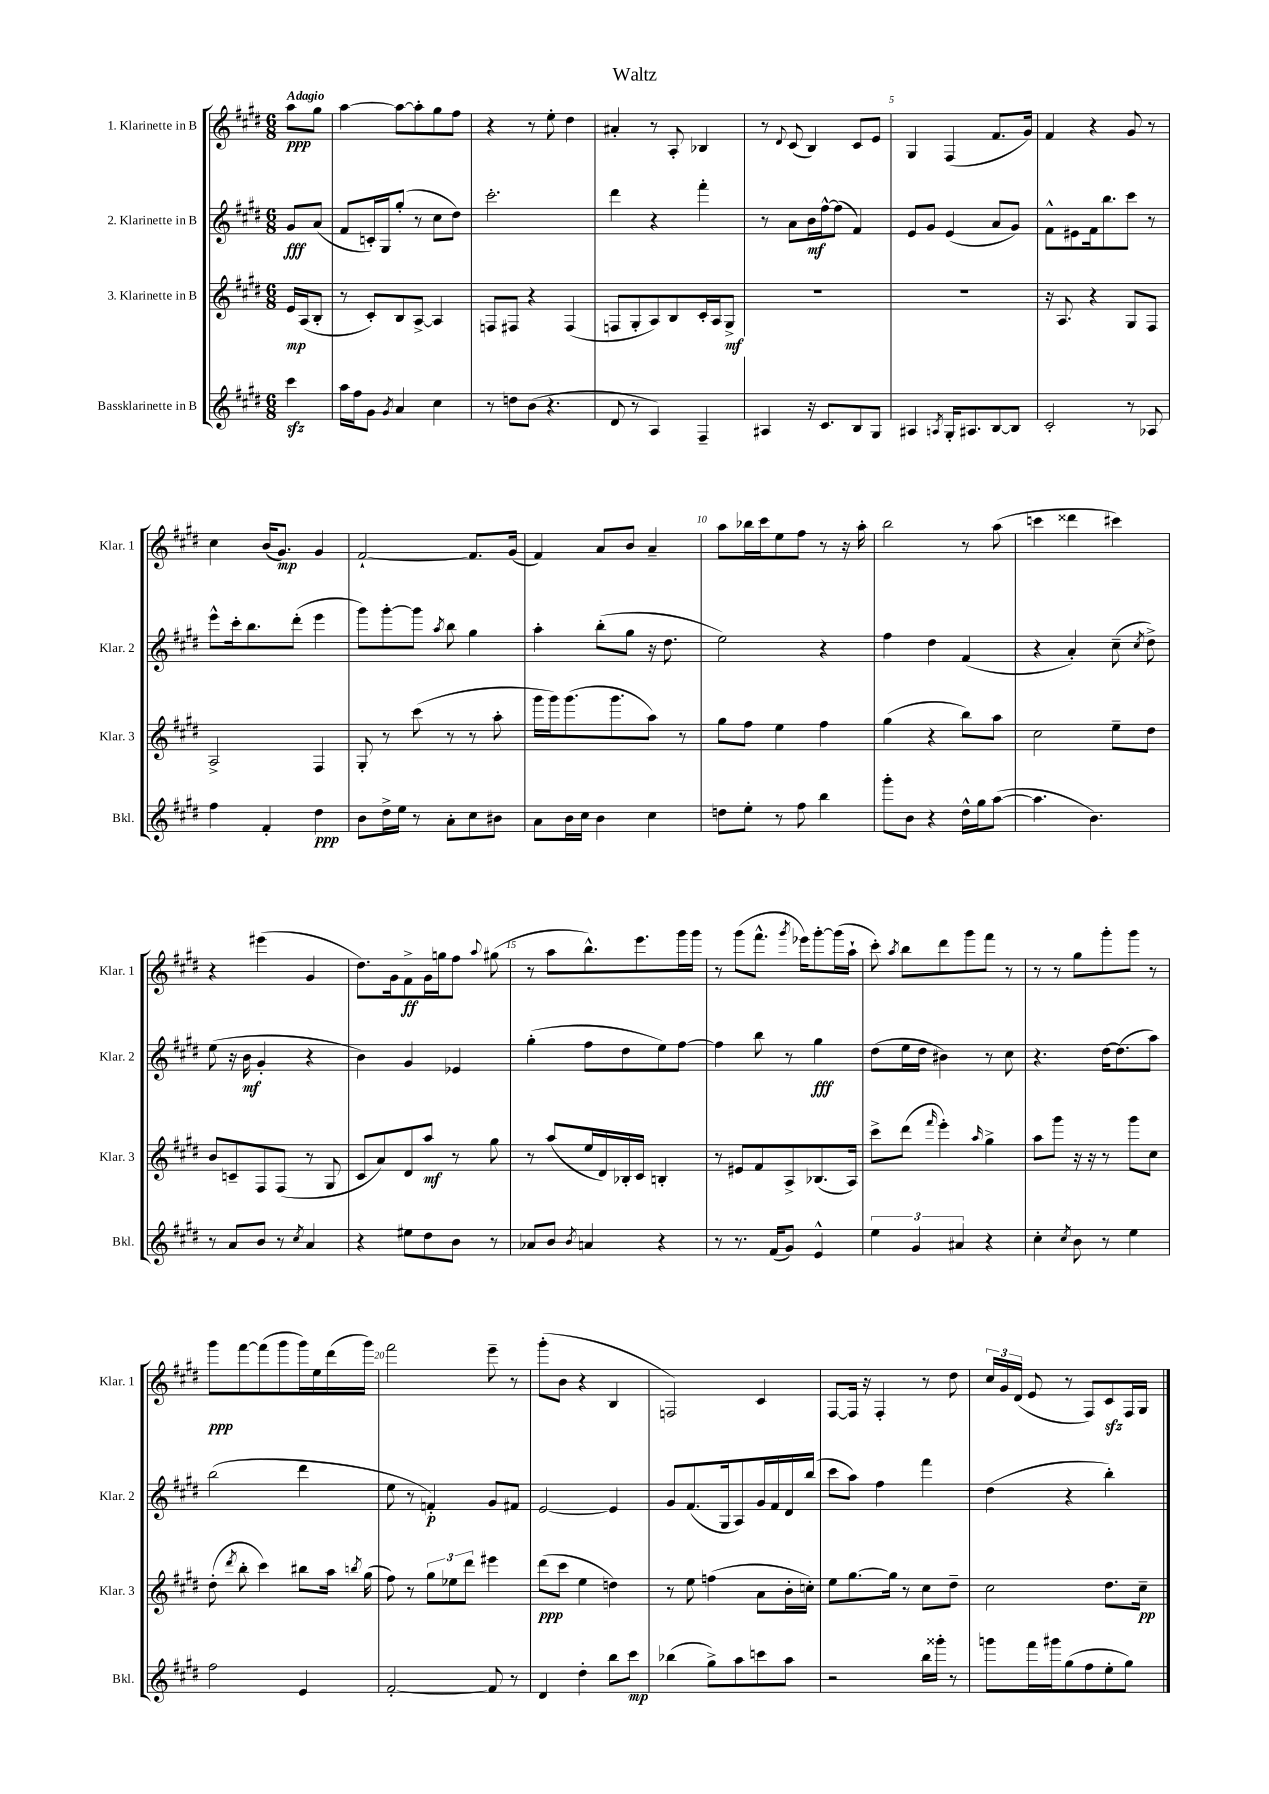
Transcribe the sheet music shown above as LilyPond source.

\header { title = "Waltz" }
<<
\new StaffGroup <<
\new Staff = "s0" \with { instrumentName = "1. Klarinette in B" shortInstrumentName = "Klar. 1" } {
    \clef treble \key e \major \numericTimeSignature \time 6/8 \partial 4 \tempo "Adagio"
    \autoBeamOff a''8[\ppp gis''8] |
    a''4~ a''8[~ a''8-. gis''8 fis''8] |
    r4 r8 e''8-. dis''4 |
    ais'4-. r8 a8-. bes4 |
    r8 \appoggiatura { dis'8 } cis'8( b4) cis'8[ e'8] |
    gis4 fis4( fis'8.[ gis'16]) |
    fis'4 r4 gis'8 r8 |
    cis''4 b'16[( gis'8.]\mp) gis'4 |
    fis'2~-! fis'8.[ gis'16]( |
    fis'4) a'8[ b'8] a'4-- |
    a''8[ bes''16 cis'''16 e''8 fis''8] r8 r16 a''16-. |
    b''2 r8 a''8( |
    c'''4 disis'''4 cis'''4) |
    r4 eis'''4( gis'4 |
    dis''8.[) gis'16 fis'8->\ff gis'16 g''16 fis''8] \appoggiatura { a''8 } gis''8( |
    r8 a''8[ b''8.-^) e'''8. gis'''16 gis'''16] |
    r8 gis'''8[( fis'''8.]-^ \acciaccatura { gis'''8 } ees'''16[) gis'''8~-. gis'''16( a''16]-! |
    cis'''8-.) \acciaccatura { a''8 } b''8[ dis'''8 gis'''8 fis'''8] r8 |
    r8 r8 gis''8[ gis'''8-. gis'''8] r8 |
    gis'''8[\ppp fis'''8~ fis'''8( gis'''8 gis'''16) e''16 dis'''16( gis'''16]) |
    fis'''2 e'''8-- r8 |
    gis'''8[-.( b'8] r4 b4 |
    f2) cis'4 |
    fis8[~ fis16] r16 fis4-. r8 dis''8 |
    \tuplet 3/2 { cis''16[ gis'16 dis'16]( } e'8 r8 fis8[) cis'8\sfz fis16 gis16] \bar "|." |
}
\new Staff = "s1" \with { instrumentName = "2. Klarinette in B" shortInstrumentName = "Klar. 2" } {
    \clef treble \key e \major \numericTimeSignature \time 6/8 \partial 4
    \autoBeamOff gis'8[\fff a'8]( |
    fis'8[ c'16-.) gis16 gis''8]-.( r8 cis''8[ dis''8]) |
    cis'''2.-. |
    dis'''4 r4 fis'''4-. |
    r8 a'8[ b'16\mf fis''16~-^ fis''8]( fis'4) |
    e'8[ gis'8] e'4( a'8[ gis'8]) |
    fis'8[-^ eis'8 fis'16 b''8. cis'''8] r8 |
    e'''8[-^ cis'''16-. b''8. dis'''8]-.( e'''4 |
    gis'''8[) gis'''8~-. gis'''8] \acciaccatura { a''8 } b''8 gis''4 |
    a''4-. b''8[-.( gis''8] r16 dis''8. |
    e''2) r4 |
    fis''4 dis''4 fis'4( |
    r4 a'4-.) cis''8--( \acciaccatura { cis''8 } dis''8->) |
    e''8( r16 b'16\mf gis'4-. r4 |
    b'4) gis'4 ees'4 |
    gis''4-.( fis''8[ dis''8 e''8) fis''8]~ |
    fis''4 b''8 r8 gis''4\fff |
    dis''8[( e''16 dis''16] bis'4) r8 cis''8 |
    r4. dis''16[~ dis''8.( a''8]) |
    b''2( dis'''4 |
    e''8 r8 f'4-.\p) gis'8[ fis'8] |
    e'2~ e'4 |
    gis'8[ fis'8.( gis16 a8) gis'16 fis'16 dis'16 b''16]( |
    cis'''8[ a''8]) fis''4 fis'''4 |
    dis''4( r4 b''4-.) \bar "|." |
}
\new Staff = "s2" \with { instrumentName = "3. Klarinette in B" shortInstrumentName = "Klar. 3" } {
    \clef treble \key e \major \numericTimeSignature \time 6/8 \partial 4
    \autoBeamOff e'16[\mp a16( b8]-. |
    r8 cis'8[-.) b8 a8]~-> a4 |
    f8[ fis8] r4 fis4( |
    f8[ gis8-. a8) b8 cis'16-. a16 gis8]->\mf |
    R2. |
    R2. |
    r16 a8. r4 gis8[ fis8] |
    a2-> fis4 |
    gis8-. r8 cis'''8( r8 r8 a''8-. |
    gis'''16[ gis'''16) gis'''8.( gis'''8. a''8]) r8 |
    gis''8[ fis''8] e''4 fis''4 |
    gis''4( r4 b''8[) a''8] |
    cis''2 e''8[-- dis''8] |
    b'8[ c'8-- fis8 fis8]( r8 gis8 |
    cis'8[ a'8) dis'8 a''8]\mf r8 gis''8 |
    r8 a''8[( e''16 dis'16) bes16-. cis'16] b4-. |
    r8 eis'8[ fis'8 a8-> bes8.( a16]) |
    cis'''8[-> dis'''8]( \grace { fis'''16 } e'''4-.) \grace { a''16 } gis''4-> |
    a''8[ gis'''8] r16 r16 r8 gis'''8[ cis''8] |
    dis''8-.( \acciaccatura { dis'''8 } b''8-. cis'''4) bis''8[ a''16] \acciaccatura { b''8 } gis''16( |
    fis''8) r8 \tuplet 3/2 { gis''8[ ees''8 dis'''8] } eis'''4 |
    dis'''8[\ppp( cis'''8] e''4 d''4) |
    r8 e''8 f''4( a'8[ b'16-. c''16]-.) |
    e''8[ gis''8.~ gis''16] r8 cis''8[ dis''8]-- |
    cis''2 dis''8.[ cis''16]--\pp \bar "|." |
}
\new Staff = "s3" \with { instrumentName = "Bassklarinette in B" shortInstrumentName = "Bkl." } {
    \clef treble \key e \major \numericTimeSignature \time 6/8 \partial 4
    \autoBeamOff cis'''4\sfz |
    a''16[ fis''16 gis'8] \acciaccatura { gis'8 } a'4 cis''4 |
    r8 d''8[ b'8]( r4. |
    dis'8 r8 a4) fis4-- |
    ais4 r16 cis'8.[ b8 gis8] |
    ais4 \acciaccatura { a8 } gis16[-. ais8. b8~ b8] |
    cis'2-. r8 aes8 |
    fis''4 fis'4-. dis''4\ppp |
    b'8[ dis''16-> e''16] r8 a'8[-. cis''8 bis'8] |
    a'8[ b'16 cis''16] b'4 cis''4 |
    d''8[ e''8]-. r8 fis''8 b''4 |
    gis'''8[-. b'8] r4 dis''16[-^ gis''16 a''8]~( |
    a''4. b'4.) |
    r8 a'8[ b'8] r8 \acciaccatura { cis''8 } a'4 |
    r4 eis''8[ dis''8 b'8] r8 |
    aes'8[ b'8] \acciaccatura { b'8 } a'4 r4 |
    r8 r8. fis'16[( gis'8]) e'4-^ |
    \tuplet 3/2 { e''4 gis'4 ais'4 } r4 |
    cis''4-. \acciaccatura { cis''8 } b'8 r8 e''4 |
    fis''2 e'4 |
    fis'2~-. fis'8 r8 |
    dis'4 dis''4-. b''8[ cis'''8]\mp |
    bes''4( gis''8[->) a''8 c'''8 a''8] |
    r2 b''16[ gisis'''16]-. r8 |
    g'''8[ fis'''16 gis'''16 gis''8( fis''8 e''8-. gis''8]) \bar "|." |
}
>>
>>
\layout { \context { \Score \override BarNumber.break-visibility = ##(#f #t #t) barNumberVisibility = #(every-nth-bar-number-visible 5) } }
